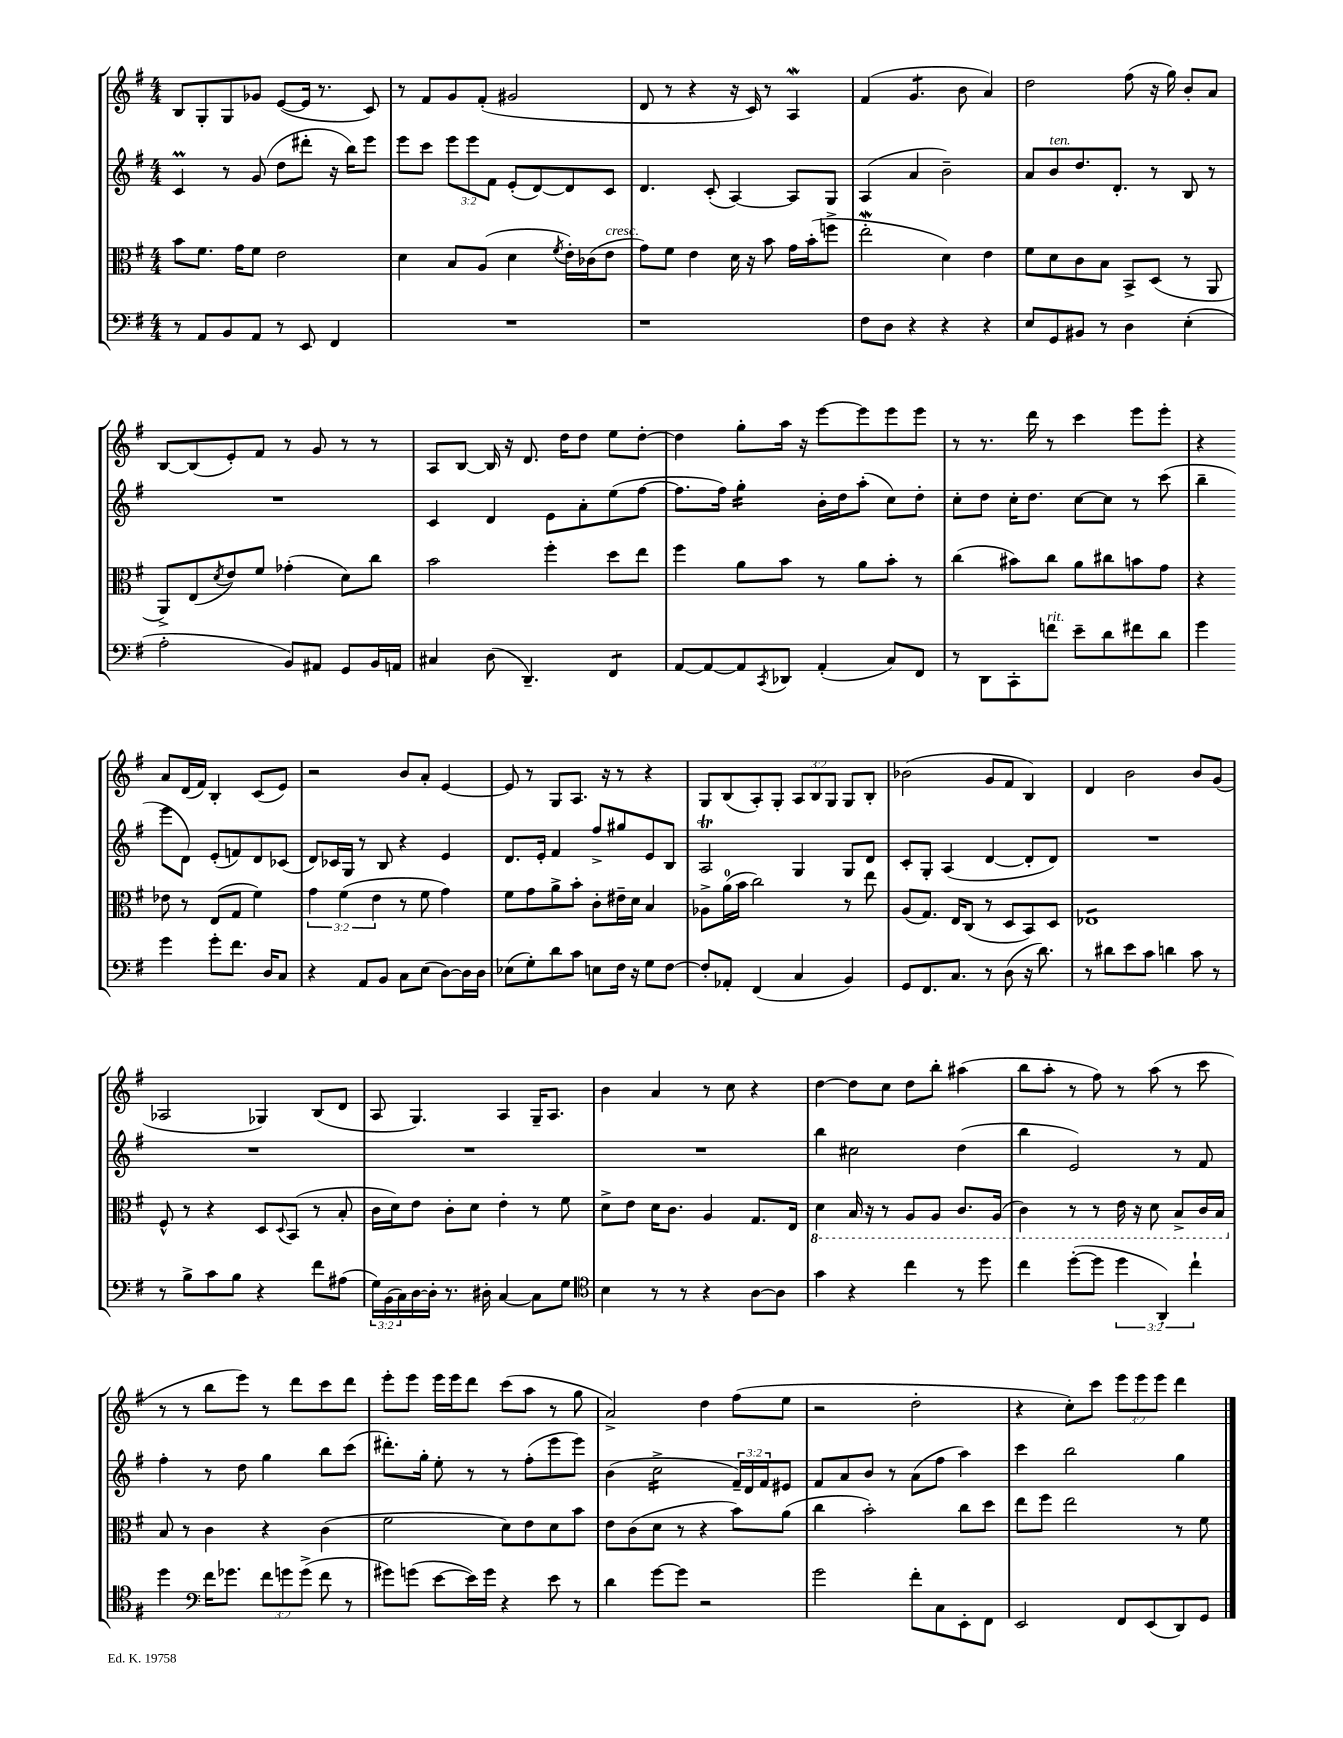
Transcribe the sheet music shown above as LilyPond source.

<<
\new StaffGroup <<
\new Staff = "s0" {
    \clef treble \key g \major \numericTimeSignature \time 4/4 \override Staff.TupletNumber.text = #tuplet-number::calc-fraction-text
    b8 g8-. g8 ges'8 e'8~( e'16 r8. c'8) |
    r8 fis'8 g'8 fis'8-.( gis'2 |
    d'8 r8 r4 r16 c'16) r8 a4\mordent |
    fis'4( g'4.:8 b'8 a'4) |
    d''2 fis''8( r16 g''16) b'8-. a'8 |
    b8~ b8( e'8-.) fis'8 r8 g'8 r8 r8 |
    a8 b8~ b16 r16 d'8. d''16 d''8 e''8 d''8~-. |
    d''4 g''8-. a''16 r16 e'''8~ e'''8 e'''8 e'''8 |
    r8 r8. d'''16 r8 c'''4 e'''8 e'''8-. |
    r4 a'8 d'16( fis'16) b4-. c'8( e'8) |
    r2 b'8 a'8-. e'4~ |
    e'8 r8 g8 a8. r16 r8 r4 |
    g8 b8( a8-.) g8-. \tuplet 3/2 { a8 b8 g8 } g8 b8-. |
    bes'2( g'8 fis'8 b4) |
    d'4 b'2 b'8 g'8( |
    aes2 ges4) b8( d'8 |
    a8 g4.) a4 g16-- a8. |
    b'4 a'4 r8 c''8 r4 |
    d''4~ d''8 c''8 d''8 b''8-. ais''4( |
    b''8 a''8-. r8 fis''8) r8 a''8( r8 c'''8 |
    r8 r8 b''8 e'''8) r8 d'''8 c'''8 d'''8 |
    e'''8-. e'''8 e'''16 e'''16 d'''8 c'''8( a''8 r8 g''8 |
    a'2->) d''4 fis''8( e''8 |
    r2 d''2-. |
    r4 c''8-.) c'''8 \tuplet 3/2 { e'''8 e'''8 e'''8 } d'''4 \bar "|." |
}
\new Staff = "s1" {
    \clef treble \key g \major \numericTimeSignature \time 4/4 \override Staff.TupletNumber.text = #tuplet-number::calc-fraction-text
    c'4\prall r8 g'8( d''8 dis'''8-. r16 b''16) e'''8 |
    e'''8 c'''8 \tuplet 3/2 { e'''8 e'''8 fis'8 } e'8-.( d'8~) d'8 c'8 |
    d'4. c'8-.( a4~) a8 g8 |
    a4( a'4 b'2--) |
    a'8 b'8^\markup { \italic "ten." } d''8. d'8.-. r8 b8 r8 |
    R1 |
    c'4 d'4 e'8 a'8-. e''8( fis''8~ |
    fis''8. fis''16) g''4:16-. b'16-. d''16 a''8-.( c''8) d''8-. |
    c''8-. d''8 c''16-. d''8. c''8~ c''8 r8 c'''8( |
    b''4-- e'''8 d'8) e'8-.( f'8) d'8 ces'8( |
    d'8) ces'16 g16 r8 b8 r4 e'4 |
    d'8. e'16-. fis'4 fis''8-> gis''8 e'8 b8 |
    a2\trill g4 g8 d'8 |
    c'8-. g8-. a4( d'4~ d'8-. d'8) |
    R1 |
    R1 |
    R1 |
    R1 |
    b''4 cis''2 d''4( |
    b''4 e'2) r8 fis'8 |
    fis''4-. r8 d''8 g''4 b''8 c'''8( |
    dis'''8.-.) g''16-. e''8-. r8 r8 fis''8-.( e'''8 e'''8) |
    b'4( c''2:16-> \tuplet 3/2 { fis'16--) d'16 fis'16 } eis'8 |
    fis'8 a'8 b'8 r8 a'8( fis''8 a''4) |
    c'''4 b''2 g''4 \bar "|." |
}
\new Staff = "s2" {
    \clef alto \key g \major \numericTimeSignature \time 4/4 \override Staff.TupletNumber.text = #tuplet-number::calc-fraction-text
    b'8 fis'8. g'16 fis'8 e'2 |
    d'4 b8 a8( d'4 \acciaccatura { fis'8 } e'16-.) ces'16( e'8^\markup { \italic "cresc." } |
    g'8) fis'8 e'4 d'16 r16 b'8 g'16 b'16-.( f''8-> |
    e''2-.\mordent d'4) e'4 |
    fis'8 d'8 c'8 b8 b,8-> d8( r8 a,8 |
    a,8->) e8( \acciaccatura { d'8 } e'8) fis'8 ges'4-.( d'8) c''8 |
    b'2 fis''4-. d''8 e''8 |
    fis''4 a'8 b'8 r8 a'8 b'8-. r8 |
    c''4( bis'8) c''8 a'8 cis''8 b'8 g'8 |
    r4 ees'8 r8 e8( g8 fis'4) |
    \tuplet 3/2 { g'4 fis'4( e'4 } r8 fis'8 g'4) |
    fis'8 g'8 a'8-> b'8-. c'8-. eis'16-- d'16 b4 |
    aes8-> a'16-0( b'16 c''2) r8 e''8 |
    a8( g8.) e16 c8( r8 d8 b,8) d8 |
    ees1:8 |
    fis8-^ r8 r4 d8 \appoggiatura { d8 } b,8( r8 b8-. |
    c'16 d'16) e'8 c'8-. d'8 e'4-. r8 fis'8 |
    d'8-> e'8 d'16 c'8. a4 g8. e16 |
    \ottava #-1 d4 b,16 r16 r8 a,8 a,8 c8. a,16( |
    c4) r8 r8 e16 r16 d8 b,8-> c16 b,16 \ottava #0 |
    b8 r8 c'4 r4 c'4( |
    fis'2 d'8) e'8 d'8 b'8 |
    e'8 c'8( d'8 r8 r4 b'8) a'8( |
    c''4 b'2-.) c''8 d''8 |
    e''8 fis''8 e''2 r8 fis'8 \bar "|." |
}
\new Staff = "s3" {
    \clef bass \key g \major \numericTimeSignature \time 4/4 \override Staff.TupletNumber.text = #tuplet-number::calc-fraction-text
    r8 a,8 b,8 a,8 r8 e,8 fis,4 |
    R1 |
    r1 |
    fis8 d8 r4 r4 r4 |
    e8 g,8 bis,8 r8 d4 e4-.( |
    a2-. b,8) ais,8 g,8 b,16 a,16 |
    cis4 d8( d,4.--) fis,4:8 |
    a,8~ a,8~ a,8 \acciaccatura { c,8 } des,8 a,4-.( c8) fis,8 |
    r8 d,8 c,8-. f'8^\markup { \italic "rit." } e'8-- d'8 fis'8 d'8 |
    g'4 g'4 g'8-. fis'8. d16 c8 |
    r4 a,8 b,8 c8 e8( d8~) d16 d16 |
    ees8( g8-.) d'8 c'8 e8 fis16 r16 g8 fis8~ |
    fis8-. aes,8-. fis,4( c4 b,4) |
    g,8 fis,8. c8. r8 d8( r16 d'8.) |
    r8 dis'8 e'8 c'8 d'4 c'8 r8 |
    r8 b8-> c'8 b8 r4 fis'8 ais8( |
    \tuplet 3/2 { g16) b,16( c16) } d16~ d16-. r8. dis16-. c4~ c8 g8 |
    \clef tenor b4 r8 r8 r4 a8~ a8 |
    g'4 r4 c''4 r8 d''8 |
    c''4 d''8~-.( d''8 \tuplet 3/2 { d''4 a,4-.) c''4-! } |
    d''4 \clef bass fis'16 ges'8. \tuplet 3/2 { fis'8 g'8 g'8->( } fis'8 r8 |
    gis'8) g'8( e'8~ e'16) g'16 r4 e'8 r8 |
    d'4 g'8~ g'8 r2 |
    g'2 fis'8-. c8 e,8-. fis,8 |
    e,2 fis,8 e,8( d,8) g,8 \bar "|." |
}
>>
>>
\layout { \context { \Score \remove "Bar_number_engraver" } }
